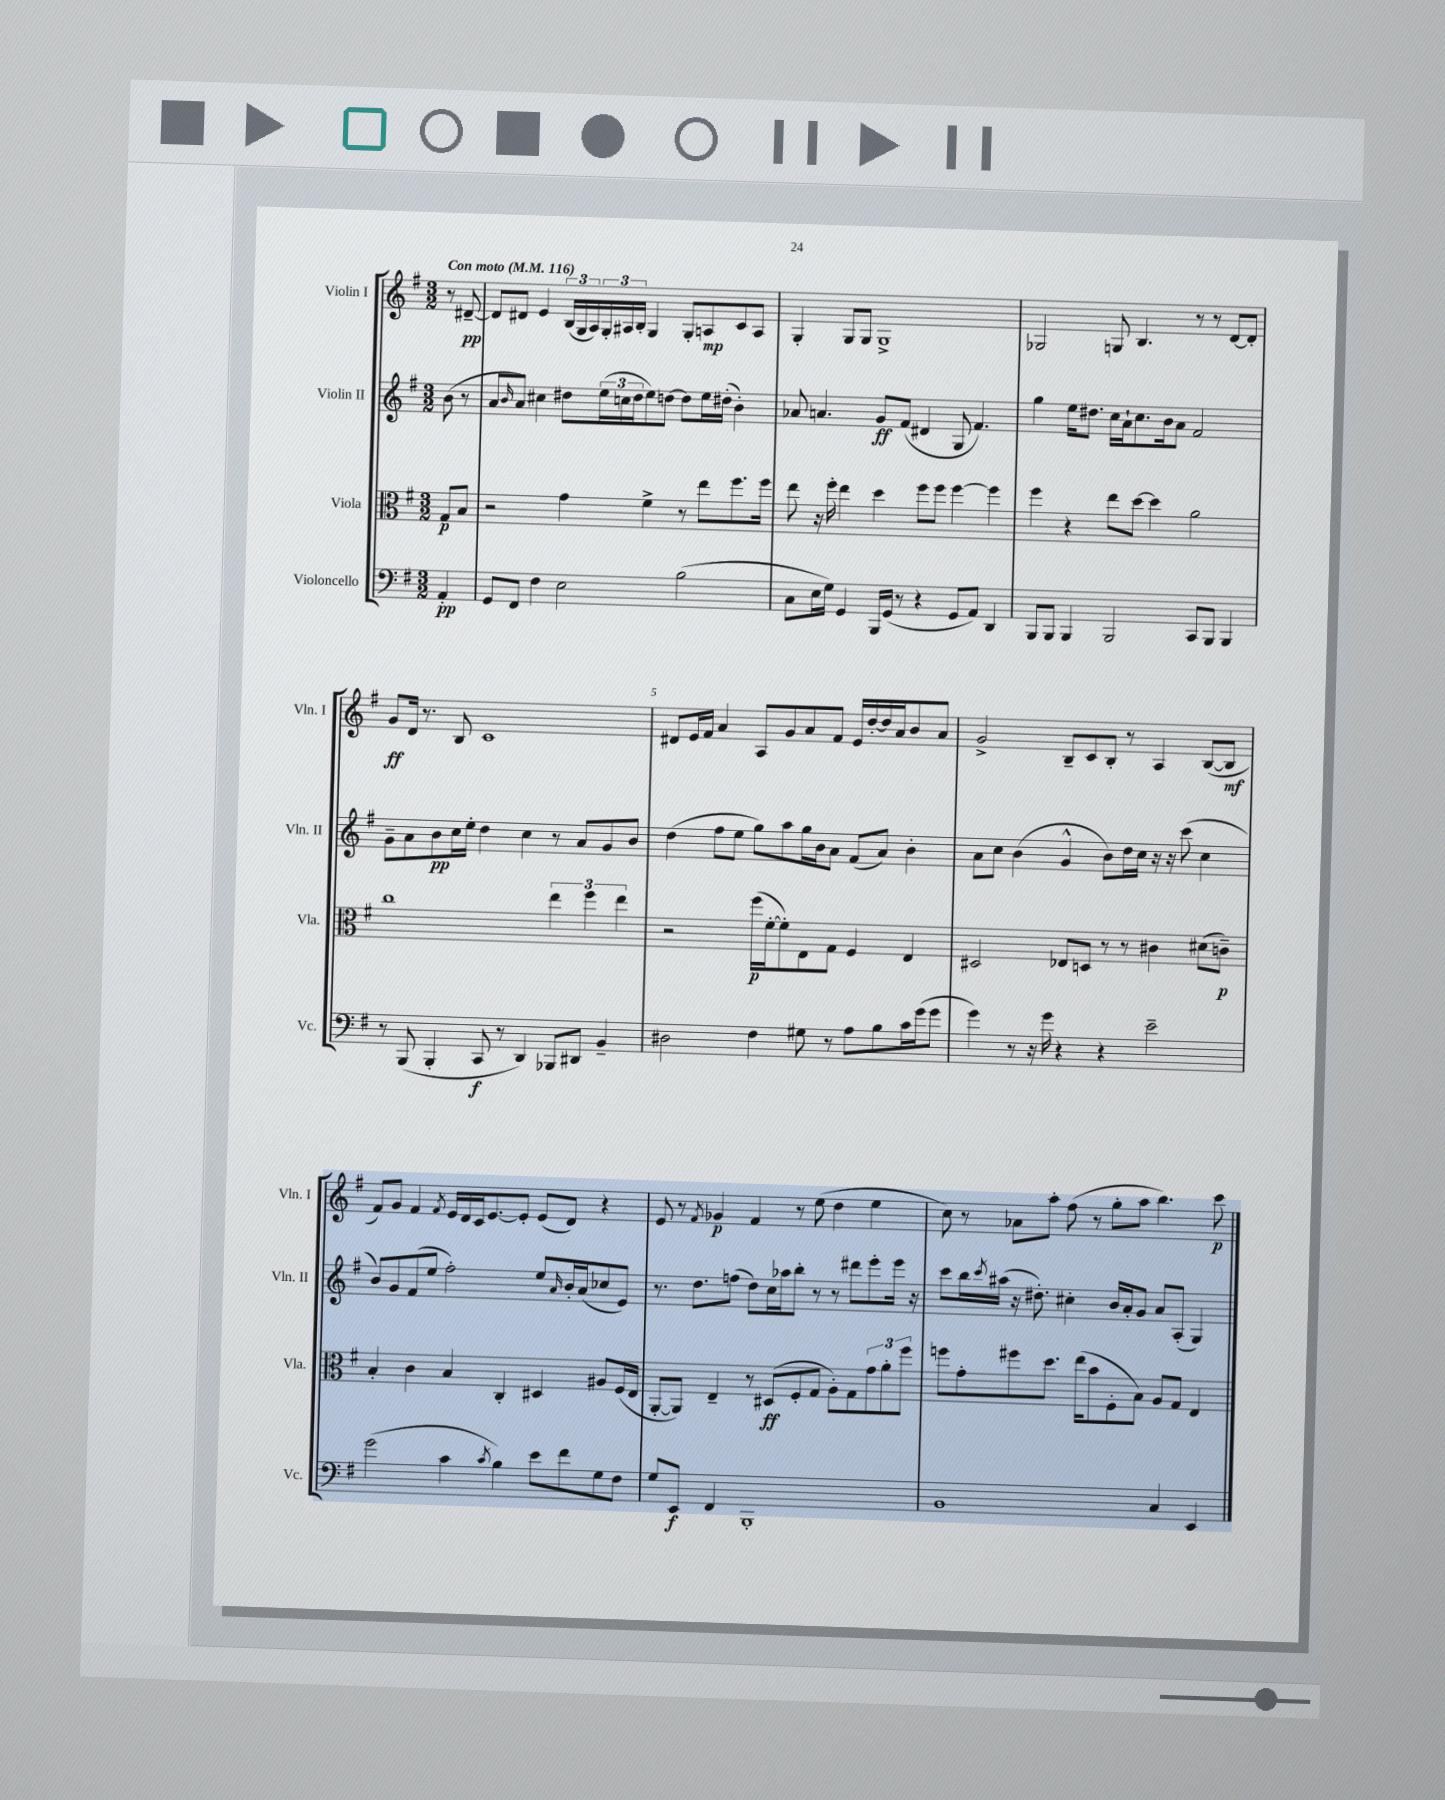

**kern	**dynam	**kern	**dynam	**kern	**dynam	**kern	**dynam
*part4	*part4	*part3	*part3	*part2	*part2	*part1	*part1
*staff4	*staff4	*staff3	*staff3	*staff2	*staff2	*staff1	*staff1
*I"Violoncello	*	*I"Viola	*	*I"Violin II	*	*I"Violin I	*
*I'Vc.	*	*I'Vla.	*	*I'Vln. II	*	*I'Vln. I	*
*clefF4	*	*clefC3	*	*clefG2	*	*clefG2	*
*k[f#]	*	*k[f#]	*	*k[f#]	*	*k[f#]	*
*M3/2	*	*M3/2	*	*M3/2	*	*M3/2	*
*MM116	*	*MM116	*	*MM116	*	*MM116	*
=	=	=	=	=	=	=	=
!	!	!	!	!	!	!LO:TX:a:B:t=Con moto	!
4AA'/	pp	8G/L	p	(8b\	.	8r	.
.	.	8B/J	.	8r	.	[8d#X~/	pp
=1	=1	=1	=1	=1	=1	=1	=1
8GG/L	.	2r	.	8a/L	.	8d#/L]	.
.	.	.	.	16qqb/	.	.	.
8FF#/J	.	.	.	8a/J)	.	8d#X/J	.
4F#\	.	.	.	4cc#X\	.	4e/	.
2E\	.	4g\	.	8dd#X\L	.	(24B/LL	.
.	.	.	.	.	.	24G/	.
.	.	.	.	.	.	24A/)	.
.	.	.	.	(24ee\L	.	24G'/	.
.	.	.	.	24ccn\	.	24A#X/	.
.	.	.	.	24dd#\J	.	24B'/JJ	.
.	.	4f#^\	.	8ee\)	.	4G/	.
.	.	.	.	[8ddn\J	.	.	.
(2B\	.	8r	.	8dd\L]	.	8G'/L	.
.	.	8ee\L	.	16ee\L	.	8An/	mp
.	.	.	.	(16dd#X'\JJ	.	.	.
.	.	8.ff#\	.	4b'\)	.	8c/	.
.	.	.	.	.	.	8A/J	.
.	.	16ff#\Jk	.	.	.	.	.
=2	=2	=2	=2	=2	=2	=2	=2
8C\L	.	8ee\	.	8a-X/	.	4G'/	.
16E\L	.	16r	.	4.an/	.	.	.
16G\JJ)	.	16ff#'\	.	.	.	.	.
4GG/	.	4ee\	.	.	.	8G/L	.
.	.	.	.	.	.	8G/J	.
16BBB/LL	.	4dd\	.	8g/L	ff	1G^	.
(16GG/JJ	.	.	.	.	.	.	.
8r	.	.	.	(8f#/J	.	.	.
4r	.	8ff#\L	.	4d#X/	.	.	.
.	.	8ff#\J	.	.	.	.	.
8GG/L	.	[4ff#\	.	8G/	.	.	.
8AA/J)	.	.	.	4.f#/)	.	.	.
4DD/	.	4ff#\]	.	.	.	.	.
=3	=3	=3	=3	=3	=3	=3	=3
8BBB/L	.	4ff#\	.	4gg\	.	2G-X/	.
8BBB/J	.	.	.	.	.	.	.
4BBB/	.	4r	.	16ee\KL	.	.	.
.	.	.	.	8.dd#X\J	.	.	.
2BBB/	.	8ee\L	.	16cc\LL	.	8Gn/	.
.	.	.	.	16a`\J	.	.	.
.	.	[8dd\J	.	8.cc\	.	4.B/	.
.	.	4dd\]	.	.	.	.	.
.	.	.	.	16b\k	.	.	.
.	.	.	.	8a\J	.	.	.
8CC/L	.	2a\	.	2f#/	.	8r	.
8BBB/J	.	.	.	.	.	8r	.
4BBB/	.	.	.	.	.	[8d/L	.
.	.	.	.	.	.	8d'/J]	.
!!LO:LB:g=z
=4	=4	=4	=4	=4	=4	=4	=4
8r	.	1cc	.	8g~\L	.	8g/L	ff
(8BBB/	.	.	.	8a\	.	16d/Jk	.
.	.	.	.	.	.	8.r	.
4BBB'/	.	.	.	8b\	pp	.	.
.	.	.	.	16cc\L	.	8B/	.
.	.	.	.	16ee'\JJ	.	.	.
8CC/	f	.	.	4dd\	.	1c	.
8r	.	.	.	.	.	.	.
4DD/)	.	.	.	4cc\	.	.	.
8BBB-X/L	.	6ee\	.	8r	.	.	.
8DD#X/J	.	.	.	8a/L	.	.	.
.	.	6ff#\	.	.	.	.	.
4BB~/	.	.	.	8g/	.	.	.
.	.	6ee\	.	.	.	.	.
.	.	.	.	8b/J	.	.	.
=5	=5	=5	=5	=5	=5	=5	=5
2D#X\	.	2r	.	(4dd\	.	8d#X/L	.
.	.	.	.	.	.	16e/L	.
.	.	.	.	.	.	16f#/JJ	.
.	.	.	.	8ff#\L	.	4a/	.
.	.	.	.	8ee\J	.	.	.
4F#\	.	(16ff#\LL	p	8gg\L)	.	8A/L	.
.	.	[16f#'\J	.	.	.	.	.
.	.	8f#'\])	.	8aa\	.	8g/	.
8G#X\	.	8E\	.	16gg\L	.	8a/	.
.	.	.	.	16b\J	.	.	.
8r	.	8G\J	.	8a\J	.	8f#/J	.
8A\L	.	4F#/	.	(8f#/L	.	16e/LL	.
.	.	.	.	.	.	[16dd'/	.
8B\	.	.	.	8a/J)	.	16dd/]	.
.	.	.	.	.	.	16a/J	.
16c\L	.	4E/	.	4b'\	.	8b/	.
(16g\J	.	.	.	.	.	.	.
8g\J	.	.	.	.	.	8a/J	.
=6	=6	=6	=6	=6	=6	=6	=6
4g\)	.	2D#X/	.	8a\L	.	2g^/	.
.	.	.	.	8cc\J	.	.	.
8r	.	.	.	(4b\	.	.	.
16r	.	.	.	.	.	.	.
16g\	.	.	.	.	.	.	.
4r	.	8E-X/L	.	4g^^/	.	8B~/L	.
.	.	8Dn/J	.	.	.	8c/	.
4r	.	8r	.	8b\L)	.	8B'/J	.
.	.	8r	.	16dd\L	.	8r	.
.	.	.	.	16cc\JJ	.	.	.
2e~\	.	4c#X\	.	16r	.	4A/	.
.	.	.	.	16r	.	.	.
.	.	.	.	(8ccc\	.	.	.
.	.	(8d#X\L	.	4cc\	.	([8B/L	.
.	.	8cn~\J)	p	.	.	8B/J]	mf
!!LO:LB:g=z
=7	=7	=7	=7	=7	=7	=7	=7
(2g\	.	4B'/	.	8b/L)	.	8f#/L)	.
.	.	.	.	8g/	.	8g/J	.
.	.	4c\	.	(8f#/	.	4f#/	.
.	.	.	.	8ee/J	.	.	.
.	.	.	.	.	.	8qf#/	.
4c\	.	4B/	.	2ff#'\)	.	16e/LL	.
.	.	.	.	.	.	16d/	.
.	.	.	.	.	.	16c/J	.
.	.	.	.	.	.	[8.e/	.
8qc/	.	.	.	.	.	.	.
4B\)	.	4C'/	.	.	.	.	.
.	.	.	.	.	.	8e'/J]	.
8e\L	.	4D#X/	.	8ee/L	.	(8e/L	.
.	.	.	.	16qqa/	.	.	.
8f#\	.	.	.	16b'/L	.	8d/J)	.
.	.	.	.	(16a/J	.	.	.
8G\	.	8A#X/L	.	8cc-X/	.	4r	.
8F#\J	.	(16F#/L	.	8e/J)	.	.	.
.	.	16E/JJ	.	.	.	.	.
=8	=8	=8	=8	=8	=8	=8	=8
8G/L	.	[8AA'/L	.	8.r	.	8e/	.
8EE/J	f	8AA/J])	.	.	.	8r	.
.	.	.	.	8.dd\L	.	.	.
.	.	.	.	.	.	8qf#/	.
4FF#/	.	4E~/	.	.	.	4g-X/	p
.	.	.	.	(8ffn\J	.	.	.
1BBB'	.	8r	.	8dd\L)	.	4f#/	.
.	.	(8D#X/L	ff	16cc\L	.	.	.
.	.	.	.	16aa-X\J	.	.	.
.	.	8F#'/	.	8bb'\J	.	8r	.
.	.	8G/J	.	8r	.	(8ee\	.
.	.	8A'\L)	.	8r	.	4dd\	.
.	.	8G\	.	8ddd#X\L	.	.	.
.	.	12g\	.	8eee'\	.	4ee\	.
.	.	12a'\	.	.	.	.	.
.	.	.	.	16eee\Jk	.	.	.
.	.	12ff#\J	.	.	.	.	.
.	.	.	.	16r	.	.	.
=9	=9	=9	=9	=9	=9	=9	=9
1BB	.	8ffn\L	.	8ccc\L	.	8cc\)	.
.	.	8g'\	.	16bb\L	.	8r	.
.	.	.	.	8qccc/	.	.	.
.	.	.	.	(16aa#X\JJ	.	.	.
.	.	8ff#X\	.	16r	.	8a-X\L	.
.	.	.	.	8.dd#X'\)	.	.	.
.	.	8.dd\J	.	.	.	8aa'\J	.
.	.	.	.	4cc#X'\	.	(8ff#\	.
.	.	(16ee\KL	.	.	.	.	.
.	.	8b\	.	.	.	8r	.
.	.	8F#'\	.	16b/LL	.	8gg'\L	.
.	.	.	.	16a'/J	.	.	.
.	.	8B\J)	.	8g/J	.	8aa\J	.
4C/	.	8A/L	.	8a/L	.	4.bb\)	.
.	.	8G/J	.	(8A'/J	.	.	.
4EE/	.	4E/	.	4G/)	.	.	.
.	.	.	.	.	.	8ccc\	p
==	==	==	==	==	==	==	==
*-	*-	*-	*-	*-	*-	*-	*-
